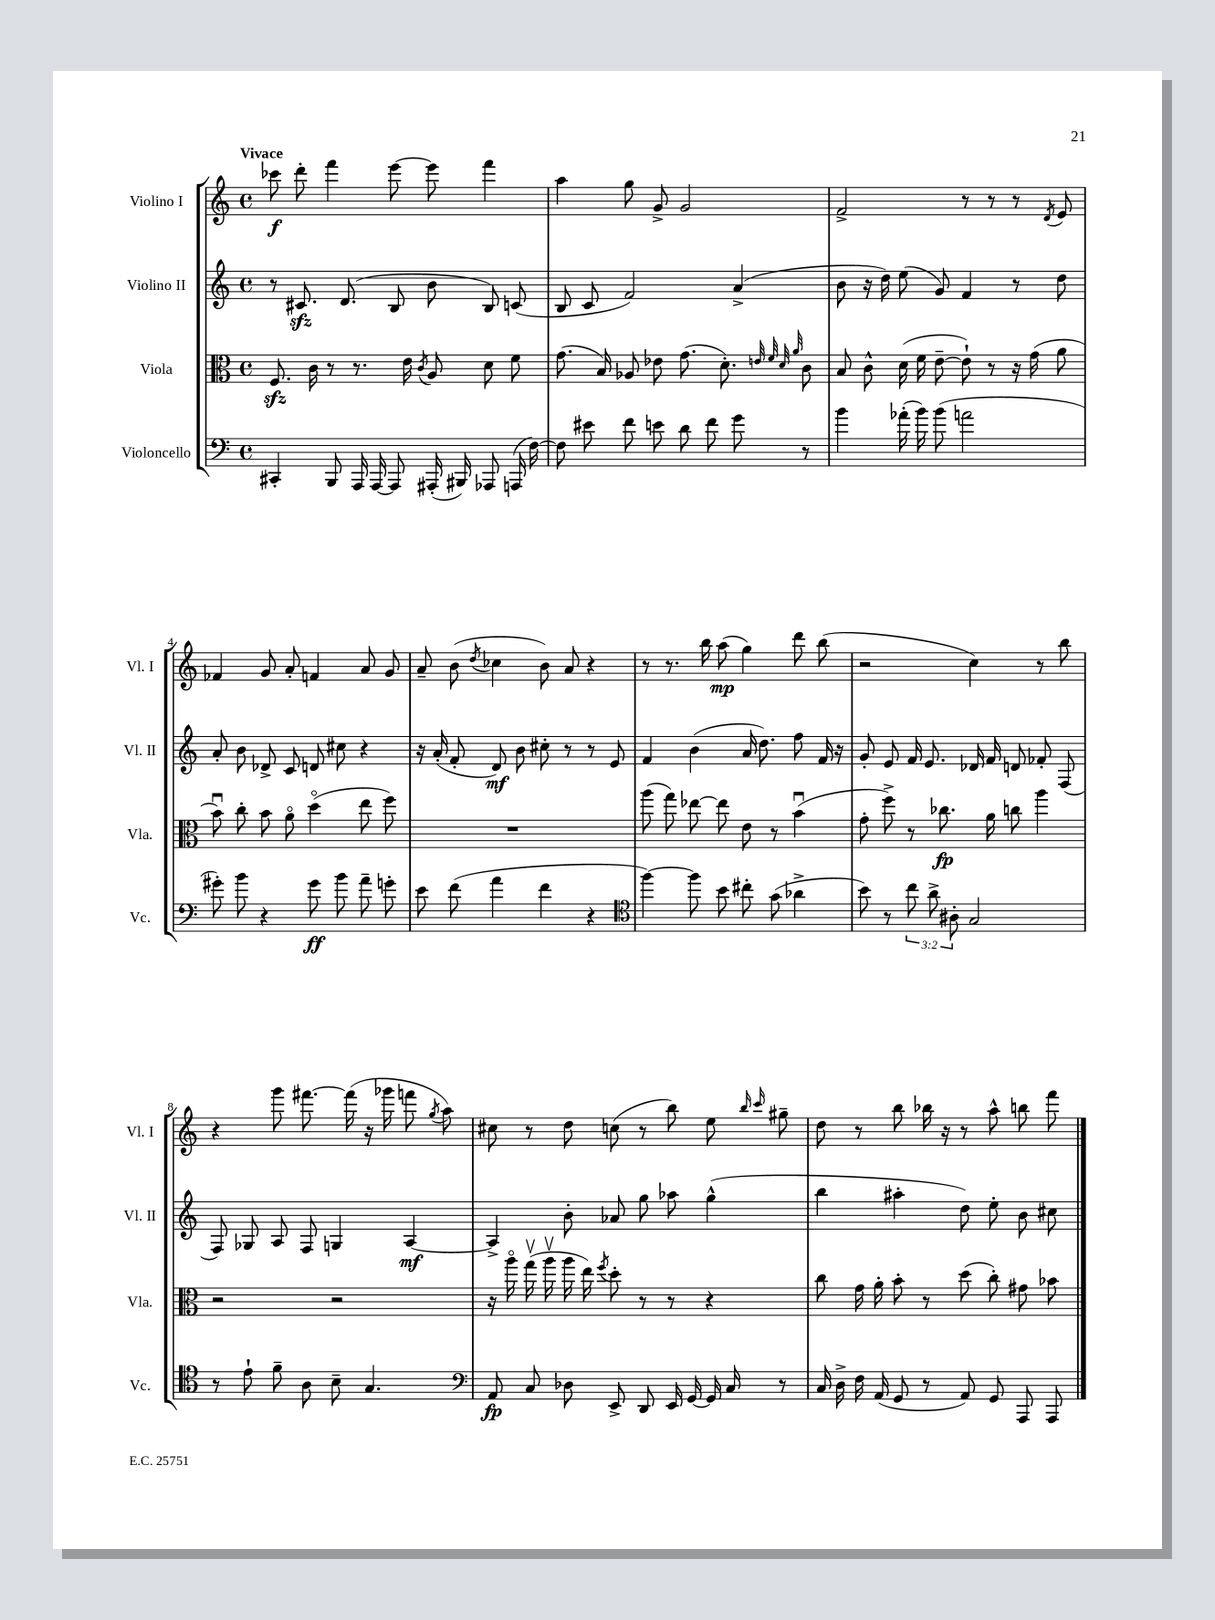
<<
\new StaffGroup <<
\new Staff = "s0" \with { instrumentName = "Violino I" shortInstrumentName = "Vl. I" } {
    \clef treble \key c \major \defaultTimeSignature \time 4/4 \tempo "Vivace"
    \autoBeamOff ces'''8\f d'''8-. f'''4 e'''8~ e'''8 f'''4 |
    a''4 g''8 g'8-> g'2 |
    f'2-> r8 r8 r8 \acciaccatura { d'8 } e'8 |
    fes'4 g'8 a'8-. f'4 a'8 g'8 |
    a'8-- b'8( \acciaccatura { d''8 } ces''4 b'8) a'8 r4 |
    r8 r8. b''16 a''8\mp( g''4) d'''8 b''8( |
    r2 c''4) r8 b''8 |
    r4 g'''8 fis'''8.~ fis'''16( r16 ges'''16 f'''8 \acciaccatura { g''8 } a''8) |
    cis''8 r8 d''8 c''8( r8 b''8) e''8 \grace { b''16 c'''16 } gis''8-- |
    d''8 r8 b''8 bes''16 r16 r8 a''8-^ b''8 f'''8 \bar "|." |
}
\new Staff = "s1" \with { instrumentName = "Violino II" shortInstrumentName = "Vl. II" } {
    \clef treble \key c \major \defaultTimeSignature \time 4/4
    \autoBeamOff r8 cis'8.\sfz d'8.( b8 b'8 b8) c'8( |
    b8 c'8 f'2) a'4->( |
    b'8 r16 d''16) e''8( g'8) f'4 r8 d''8 |
    a'8-. b'8 des'8-> c'8 d'8 cis''8 r4 |
    r16 a'16-.( f'8-. d'8\mf) b'8 cis''8-. r8 r8 e'8 |
    f'4 b'4( a'16 d''8.) f''8 f'16 r16 |
    g'8-. e'8 f'16 e'8. des'16 f'16 d'8 fes'8-. f8( |
    f8) ges8 a8 f8 g4 a4~\mf |
    a4-> b'8-. aes'8 g''8 aes''8 g''4-^( |
    b''4 ais''4-. d''8) e''8-. b'8 cis''8 \bar "|." |
}
\new Staff = "s2" \with { instrumentName = "Viola" shortInstrumentName = "Vla." } {
    \clef alto \key c \major \defaultTimeSignature \time 4/4
    \autoBeamOff f8.\sfz c'16 r8 r8. e'16 \acciaccatura { c'8 } a8 d'8 f'8 |
    g'8.( b16) aes8 ees'8 g'8.( d'8.-.) \grace { e'32 f'32 d'32 a'32 } c'8 |
    b8 c'8-^ d'16( f'16 e'8~-- e'8-!) r8 r16 g'16( a'8 |
    b'8\downbow) c''8-. b'8 a'8\flageolet d''4\flageolet( e''8 f''8) |
    R1 |
    a''8( g''8) ees''8~ ees''8 e'8 r8 b'4\downbow( |
    g'8-. f''8->) r8 ces''8.\fp a'16 c''8 a''4 |
    r2 r2 |
    r16 a''16\flageolet g''16\upbow( a''16\upbow a''16 e''16) \acciaccatura { f''8 } d''8-. r8 r8 r4 |
    c''8 g'16 a'16-. b'8-. r8 d''8( c''8-.) gis'8 bes'8 \bar "|." |
}
\new Staff = "s3" \with { instrumentName = "Violoncello" shortInstrumentName = "Vc." } {
    \clef bass \key c \major \defaultTimeSignature \time 4/4 \override Staff.TupletNumber.text = #tuplet-number::calc-fraction-text
    \autoBeamOff cis,4-. b,,8 a,,16 a,,16~ a,,8 ais,,16-.( bis,,16) aes,,8 a,,16( f16~) |
    f8 eis'8 f'8 e'8 d'8 f'8 g'8 r8 |
    b'4 aes'16-.( b'16) b'8( a'2 |
    gis'8-.) b'8 r4 gis'8\ff b'8 a'8-- g'8-. |
    e'8 f'8( a'4 f'4 r4 |
    \clef tenor f''4~) f''8 b'8 cis''8-. g'8( aes'4-> |
    b'8) r8 \tuplet 3/2 { c''8 a'8-> ais8-. } g2 |
    r8 e'8-! f'8-- a8 b8-- g4. |
    \clef bass a,8\fp c8 des8 e,8-> d,8 e,16 g,16~ g,16 c16 r8 |
    c16 d16-> f16 a,16( g,8 r8 a,8) g,8 a,,8 a,,8 \bar "|." |
}
>>
>>
